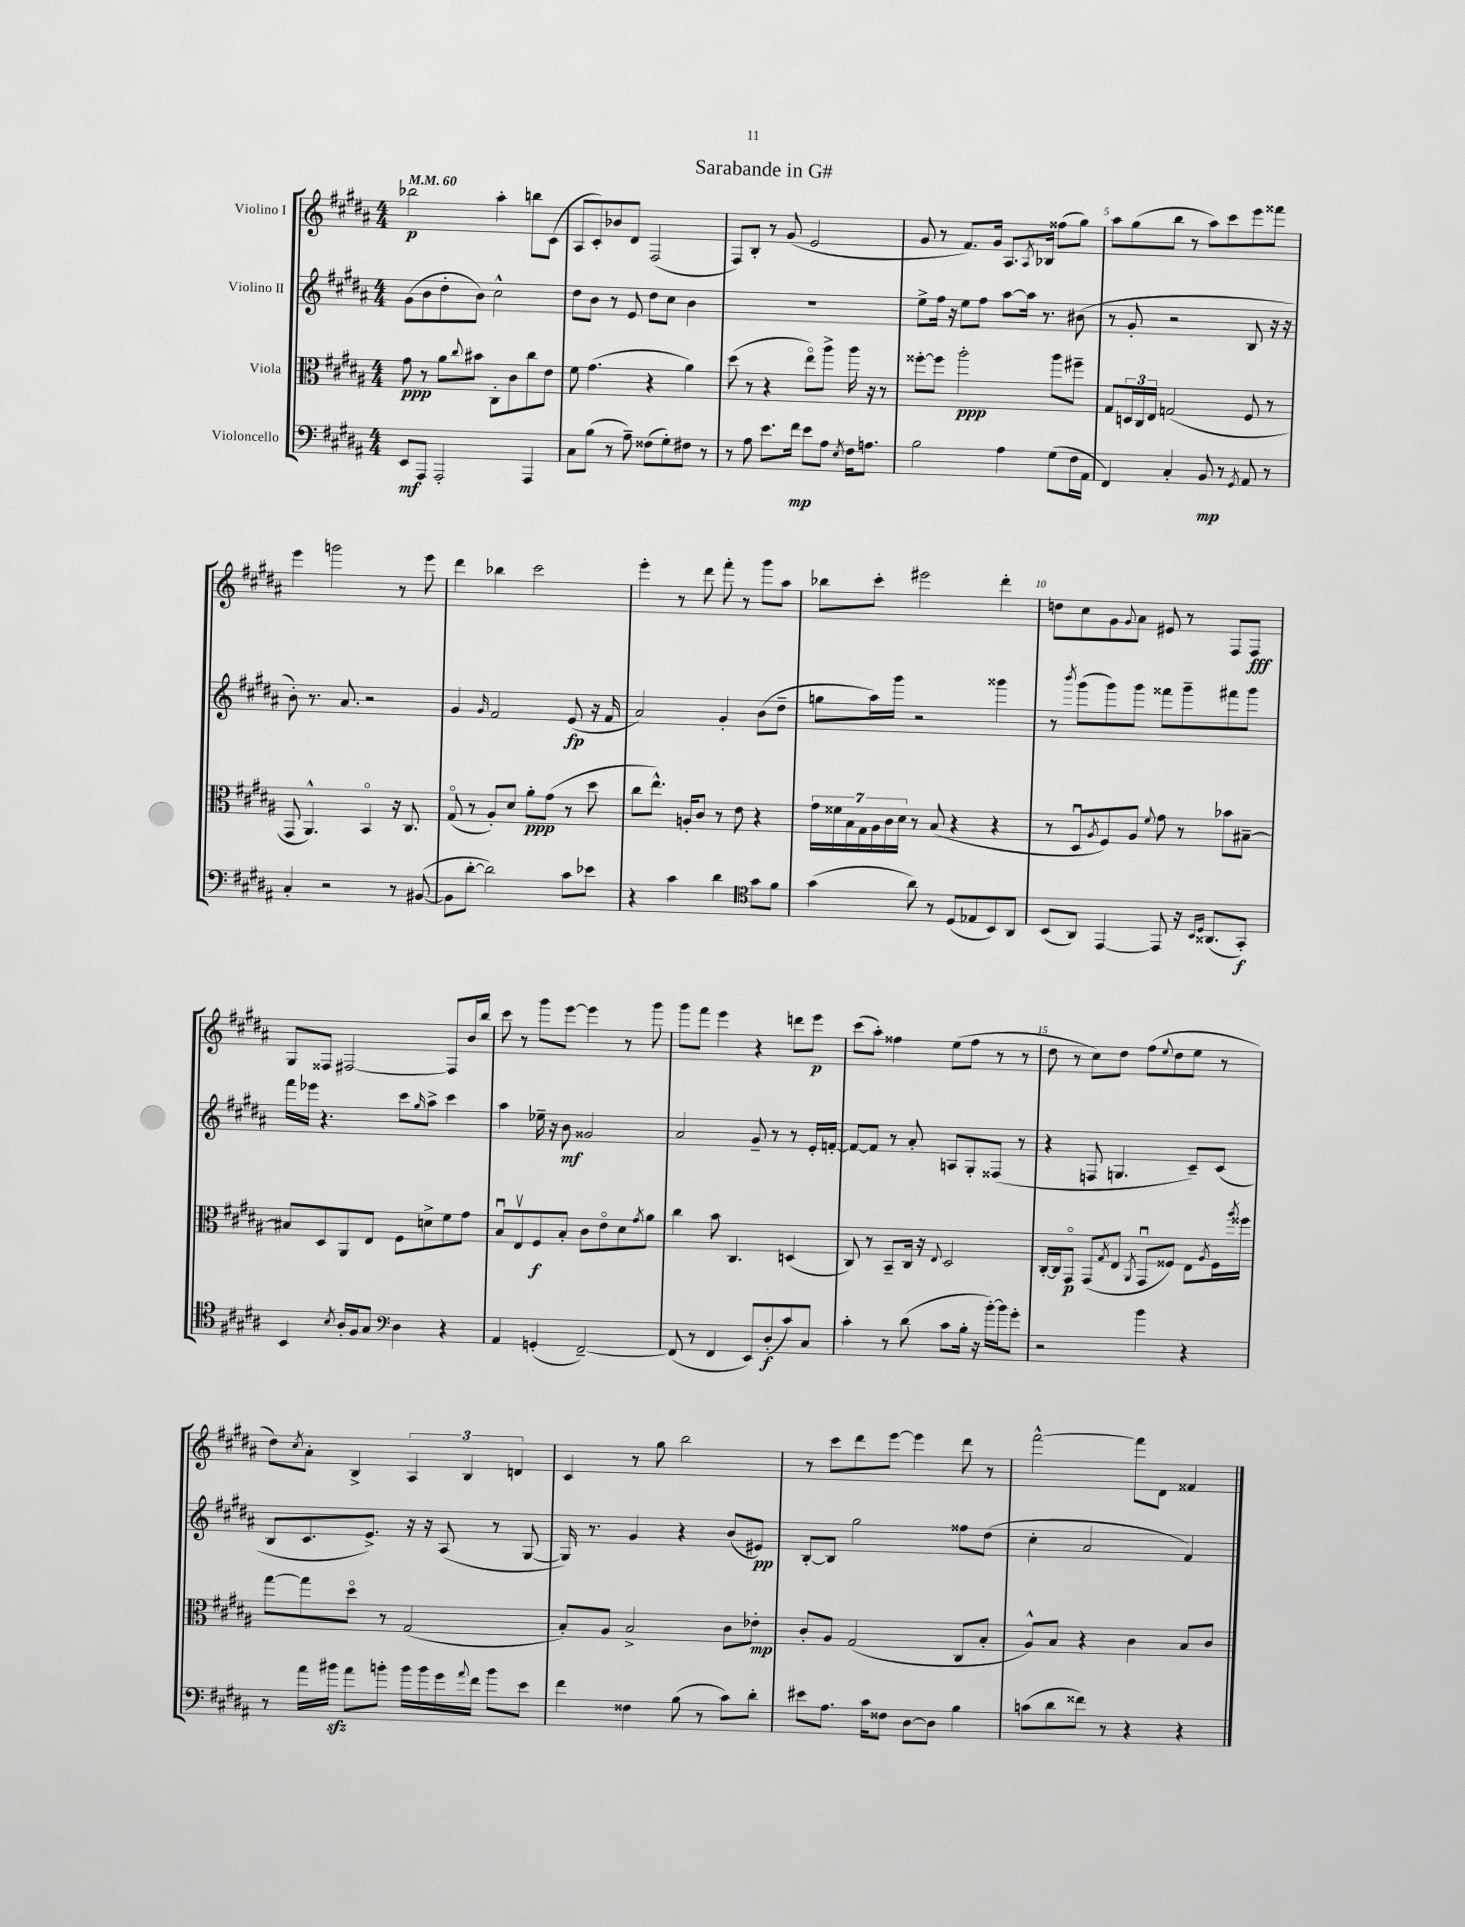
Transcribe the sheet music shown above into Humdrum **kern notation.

**kern	**kern	**kern	**kern
*staff4	*staff3	*staff2	*staff1
*clefF4	*clefC3	*clefG2	*clefG2
*k[f#c#g#d#a#]	*k[f#c#g#d#a#]	*k[f#c#g#d#a#]	*k[f#c#g#d#a#]
*M4/4	*M4/4	*M4/4	*M4/4
*MM60	*MM60	*MM60	*MM60
8EE/L	8g#\	(8g#\L	2bb-\
8AAA#/J	8r	8b\	.
2AAA#'/	8a#\L	8dd#'\	.
.	8qqcc#/	.	.
.	8b#\J	8b\J)	.
.	8C#'\L	2cc#^^\	4aa#'\
.	8c#\	.	.
4AAA#/	8cc#\	.	8bb\L
.	8e\J	.	(8c#\J
=	=	=	=
8C#\L	8f#\	8dd#\L	8A#/L
(8B\J	(4.g#\	8b\J	8c#'/)
8r	.	8r	8b-/
8A#~\)	.	8e/	8d#/J
(8F##\L	4r	8dd#\L	(2F#/
8G#'\)	.	8cc#\J	.
8F#\J	4a#\)	4b\	.
8r	.	.	.
=	=	=	=
8r	(8dd#\	1r	8F#/L)
8A#\	8r	.	8B'/J
8.e\L	4r	.	8r
.	.	.	(8g#/
16f#\Jk	.	.	.
8e\L	8eeo\L)	.	2e/
8A#\J	8aa#^\J	.	.
8qE/	.	.	.
16F#\LK	16aa#\	.	.
8.A\J	16r	.	.
.	8r	.	.
=	=	=	=
2B\	[8ff##'\L	8ee^\L	8g#/
.	8ff##\]J	16ff#\Jk	8r
.	.	16r	.
.	2aa#'\	8ee\L	8.f#/L)
.	.	8ff#\J	.
.	.	.	16g#/Jk
4A#\	.	[8aa#\L	8.A#/L
.	.	16aa#\]Jk	.
.	.	.	8qA#/
.	.	8.r	16B-/Jk
(8G#\L	8aa#\L	.	(8ff##\L
16F#\L	8ff#~\J	(8b#\	8gg#\J)
16AA#\JJ	.	.	.
=	=	=	=
4FF#/)	8G#/L	8r	8aa#\L
.	24D/L	8g#'/	(8gg#\
.	24C#/	.	.
.	24E/JJ	.	.
4C#'/	(2G/	2r	8bb\J
.	.	.	8r
8BB/	.	.	8aa#\L)
8r	.	.	8ccc#\
8qGG#/	.	.	.
8AA#/	8F#/	8B/	8eee\
8r	8r	16r	8fff##\J
.	.	16r	.
=	=	=	=
4C#'/	8GG#/	8b'\)	4eee\
.	4.AA#^^/)	8.r	.
2r	.	.	2ggg\
.	.	8.a#/	.
.	4BBo/	2r	.
8r	16r	.	8r
.	8.C#/	.	.
([8BB#/	.	.	8eee\
=	=	=	=
8BB#\]L	(8G#o/	4g#/	4ddd#\
[8d#'\J	8r	.	.
.	.	16qqg#/	.
2d#\])	8A#'/L)	2f#/	4bb-\
.	8d#/J	.	.
.	8a#'\L	.	2ccc#\
.	(8g#\J	.	.
8c#\L	8r	(8e/	.
8e-\J	8dd#\	16r	.
.	.	16f#/	.
=	=	=	=
4r	8cc#\L	2a#/)	4eee'\
.	8.ee^^\J)	.	.
4c#\	.	.	8r
.	16A'/LK	.	.
.	8c#/J	.	8ddd#\
4d#\	8r	4g#'/	8fff#'\
.	8e\	.	8r
*clefC4	*	*	*
8g#\L	4r	(8b\L	8ggg#\L
8f#\J	.	8dd#~\J	8aa#\J
=	=	=	=
(4g#\	28g#\LL	8gg\L	8bb-\L
.	28f##\	.	.
.	28B\	.	.
.	28G#\	.	.
.	.	16aa#\L)	8ccc#'\J
.	28A#\	.	.
.	28c#\	.	.
.	.	16ggg#\JJ	.
.	28d#\JJ	.	.
8a#\)	8r	2r	2eee#\
8r	(8B/	.	.
(8D#/L	4r	.	.
8E-/	.	.	.
8BB/)	4r	4ggg##\	4ddd#'\
8AA#/J	.	.	.
=	=	=	=
(8BB/L	8r	8r	8dd\L
.	.	8qbbb/	.
8AA#/J)	8D#u/L	(8ggg#\L	8cc#\
.	8qA#/	.	.
[4EE/	8F#/)	8ggg#\)	8g#\
.	.	.	8qqg#/
.	8A#/J	8ggg#\J	8a#\J
.	8qqf#/	.	.
8EE/]	8g#\	8fff##\L	8e#/
16r	8r	8ggg#~\	8r
16qqBB/LL	.	.	.
16qqD#/JJ	.	.	.
(8.AA##/L	.	.	.
.	8b-\L	8fff#\	8F#/L
8GG#'/J)	[8B#~\J	8ggg#\J	8F#/J
=	=	=	=
4BB/	8B#/]L	16fff#\LL	8G#/L
.	.	16eee-\JJ	.
.	8D#/	4.r	8F##/J
8qB/	.	.	.
16A#'/LL	8AA#/	.	[2F#/
16F#/J	.	.	.
8G#/J	8E/J	.	.
*clefF4	*	*	*
4D#\	8F#\L	8ccc#\L	.
.	.	16qqgg#/	.
.	8d^\	8aa#^\J	.
4r	8f#\	4ccc#\	8F#/]L
.	8g#\J	.	16b/L
.	.	.	16bb/JJ
=	=	=	=
4AA#/	8Bu/L	4aa#\	8ccc#\
.	8Ev/	.	8r
(4GG'/	8F#/	16ee-~\	8ggg#\L
.	.	16r	.
.	8B'/J	8b\	[8eee\J
[2FF#~/)	8c#\L	2g##/	4eee\]
.	8eo\	.	.
.	8d#\	.	8r
.	8qg#/	.	.
.	8a#\J	.	8ggg#\
=	=	=	=
(8FF#/]	4cc#\	2a#/	8ggg#\L
8r	.	.	8fff#\J
4FF#/	8b\	.	4eee\
.	4.C#/	.	.
8EE/L)	.	8g#~/	4r
(8D#'/	.	8r	.
8c#/)	(4D/	8r	8ddd\L
8C#/J	.	16e'/LL	8eee\J
.	.	[16f'/JJ	.
=	=	=	=
4c#'\	8C#/)	8f/_L	(8ccc#\L
.	8r	8f/]J	8aa#'\J)
8r	8BB~/L	8r	4ff##\
(8d#\	16C#/Jk	8a#'/	.
.	16r	.	.
.	8qqE/	.	.
8c#\L	2D#/	8A/L	(8ee\L
16B'\Jk	.	8G#'/	8ff##\J
16r	.	.	.
[16b'\LL)	.	(8F##/J	8r
16b\]J	.	.	.
8g#'\J	.	8r	8r
=	=	=	=
2r	[16C#'/LL	4r	8dd#\
.	16C#/]J	.	.
.	8GG#o/J	.	8r
.	(8GG#/L	8F/	8cc#\L)
.	8qG#/	.	.
.	8E/J	4.G/	8dd#\J
.	8qAA#/	.	.
4b\	8GG#u/L	.	(8ff#\L
.	.	.	8qqee/
.	8F##/J)	.	8dd#\
4r	8E\L	8c#~/L)	8ee\J
.	8qA#/	.	.
.	16F##\L	(8c#/J	8r
.	8qaa#/	.	.
.	16ff##\JJ	.	.
=	=	=	=
8r	[8gg#\L	8B/L	8dd#\L)
.	.	.	8qcc#/
16a#\LL	8gg#\]	8.c#/	8a#'\J
16b#\JJ	.	.	.
8a#\L	8dd#o\J	.	4B^/
.	.	8.e^/J)	.
8b'\J	8r	.	.
16b\LL	(2G#/	16r	6A#/
16b\	.	16r	.
16g#\	.	(8A#/	.
.	.	.	6B/
8qqa#/	.	.	.
16f#\JJ	.	.	.
8b\L	.	8r	.
.	.	.	6d/
8e\J	.	[8G#/	.
=	=	=	=
4f#\	8B'/L)	16G#/])	4c#/
.	.	8.r	.
.	8A#/J	.	.
4F##\	2B^/	4g#/	8r
.	.	.	8gg#\
(8B\	.	4r	2bb\
8r	.	.	.
8c#\L)	8c#\L	(8b/L	.
8d#'\J	8e-'\J	8e#/J)	.
=	=	=	=
8e#\L	8c#'/L	[8B'/L	8r
8.A#\J	8A#/J	8B/]J	8ccc#\L
.	(2G#/	2gg#\	8ddd#\
16c#\LK	.	.	.
8F##\J	.	.	[8eee\J
[8D#\L	.	.	4eee\]
8D#\]J	.	.	.
4B\	8C#/L	8ff##\L	8ddd#\
.	8B'/J	(8dd#\J	8r
=	=	=	=
(8c\L	8A#^^/L)	4cc#'\	[2fff#^^\
8d#\	8B/J	.	.
8f##\J)	4r	2a#/	.
8r	.	.	.
4r	4c#\	.	8fff#\]L
.	.	.	8d#\J
4r	8B/L	4f#/)	4f##/
.	8c#/J	.	.
==	==	==	==
*-	*-	*-	*-
